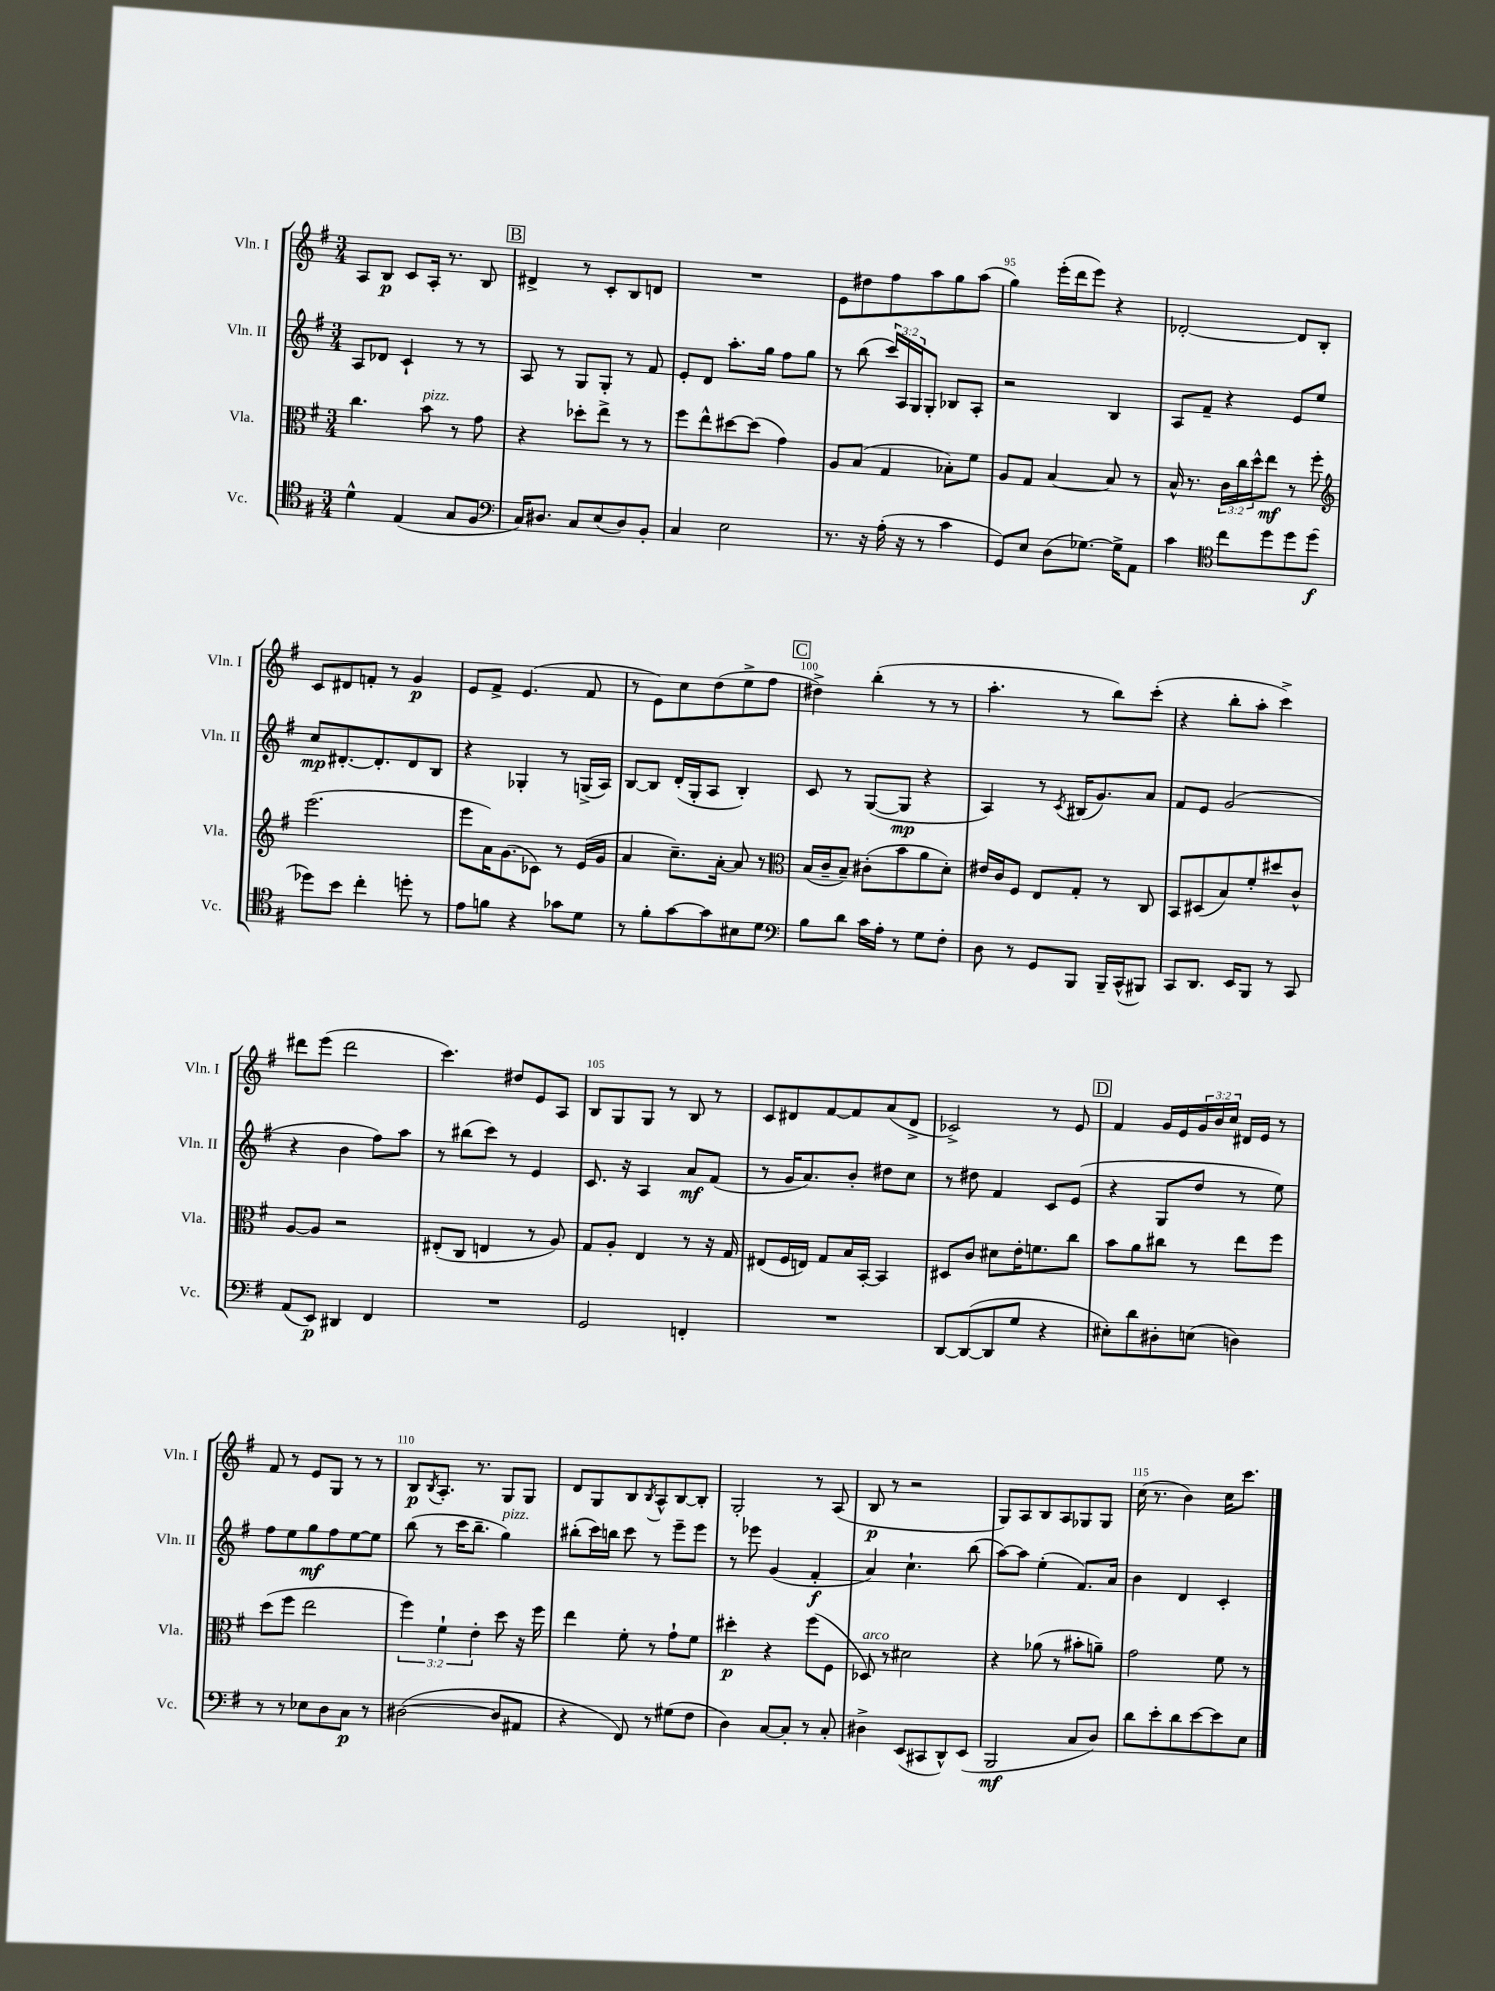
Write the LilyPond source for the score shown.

<<
\new StaffGroup <<
\new Staff = "s0" \with { instrumentName = "Vln. I" shortInstrumentName = "Vln. I" } {
    \clef treble \key g \major \numericTimeSignature \time 3/4 \override Staff.TupletNumber.text = #tuplet-number::calc-fraction-text
    a8 b8\p c'8 a16-. r8. b8 |
    \mark \markup { \box "B" } dis'4-> r8 c'8-. b8 d'8 |
    R2. |
    e'8 dis''8 fis''8 a''8 g''8 a''8( |
    g''4) e'''16-.( d'''16 e'''8) r4 |
    des'2~-. des'8 b8-. |
    c'8 dis'8 f'8-. r8 g'4\p |
    e'8 fis'8-> e'4.( fis'8 |
    r8 e'8) c''8 d''8( e''8-> fis''8 |
    \mark \markup { \box "C" } dis''4->) b''4-.( r8 r8 |
    a''4.-. r8 b''8) c'''8-.( |
    r4 b''8-. a''8-. c'''4->) |
    dis'''8 e'''8( dis'''2 |
    c'''4.) dis''8 e'8 a8 |
    b8 g8 g8 r8 b8 r8 |
    c'8 dis'8 fis'8~ fis'8 a'8( dis'8-> |
    ces'2->) r8 e'8 |
    \mark \markup { \box "D" } fis'4 g'16 e'16 \tuplet 3/2 { g'16 b'16 c''16 } dis'16 e'16 r8 |
    fis'8 r8 e'8 g8 r8 r8 |
    b8\p \acciaccatura { b8 } a8.-. r8. g8 g8 |
    d'8 g8 b8 \acciaccatura { b8 } a8-^ b8~ b8-. |
    g2-. r8 a8( |
    b8\p r8 r2 |
    g8) a8 b8 a8 ges8 ges8 |
    c''16( r8. b'4) c''16 c'''8. \bar "|." |
}
\new Staff = "s1" \with { instrumentName = "Vln. II" shortInstrumentName = "Vln. II" } {
    \clef treble \key g \major \numericTimeSignature \time 3/4 \override Staff.TupletNumber.text = #tuplet-number::calc-fraction-text
    a8 des'8 c'4-! r8 r8 |
    \mark \markup { \box "B" } a8 r8 g8 g8-. r8 fis'8 |
    e'8-. d'8 a''8.-. g''16 fis''8 g''8 |
    r8 b''8( \tuplet 3/2 { c'''16) a16 g16 } g8-. bes8 a8-. |
    r2 b4 |
    a8 fis'8-- r4 e'8 e''8 |
    c''8\mp dis'8.~-. dis'8.-. dis'8 b8 |
    r4 ges4-. r8 g16->( a16) |
    b8~ b8 d'16-.( g16-. a8 b4-.) |
    \mark \markup { \box "C" } c'8 r8 g8~( g8\mp r4 |
    a4) r8 \acciaccatura { c'8 } bis16( g'8.) a'8 |
    fis'8 e'8 g'2( |
    r4 b'4 fis''8) a''8 |
    r8 bis''8( c'''8) r8 e'4 |
    c'8. r16 a4 a'8\mf fis'8( |
    r8 g'16 a'8.) b'8-. dis''8 c''8 |
    r8 dis''8 fis'4 c'8 e'8( |
    \mark \markup { \box "D" } r4 g8 d''8 r8 e''8) |
    fis''8 e''8 g''8\mf fis''8 e''8~ e''8 |
    b''8( r8 c'''16 b''8.-- g''4^\markup { \italic "pizz." }) |
    bis''8-.( c'''16) b''16 c'''8 r8 e'''8-- e'''8 |
    r8 ees'''8 g'4( fis'4-.\f |
    a'4) c''4.-! b''8( |
    a''8~) a''8 e''4-.( fis'8.) a'16 |
    b'4 d'4 c'4-. \bar "|." |
}
\new Staff = "s2" \with { instrumentName = "Vla." shortInstrumentName = "Vla." } {
    \clef alto \key g \major \numericTimeSignature \time 3/4 \override Staff.TupletNumber.text = #tuplet-number::calc-fraction-text
    c''4. b'8^\markup { \italic "pizz." } r8 g'8 |
    \mark \markup { \box "B" } r4 des''8-. e''8-> r8 r8 |
    fis''8 e''8-^ dis''8~ dis''8( g'4) |
    a8 b8( g4 bes8-.) fis'8 |
    a8 g8 b4~ b8 r8 |
    b16-^ r8. \tuplet 3/2 { c'16 c''16 d''16-^ } e''8\mf r8 fis''8-. |
    \clef treble e'''2.( |
    e'''8 a'16) g'8.( ces'8) r8 e'16( g'16 |
    a'4 c''8.--) a'16~-. a'8 r8 |
    \mark \markup { \box "C" } \clef alto b16( c'16-- b8--) cis'8-.( b'8 a'8 d'8-.) |
    eis'16 c'16 fis8 e8 g8-. r8 c8 |
    b,8 dis8( b8) fis'8-. dis''8 c'8-^ |
    a8~ a8 r2 |
    eis8-.( c8 e4 r8 a8) |
    g8 a8-. e4 r8 r16 g16 |
    eis8( fis16 e16) g8 b16 b,16~-. b,4 |
    dis8 c'8 dis'8 e'16-. f'8. c''8 |
    \mark \markup { \box "D" } b'8 a'8 cis''8 r8 e''8 fis''8 |
    d''8( fis''8 e''2 |
    \tuplet 3/2 { fis''4) fis'4-! e'4-. } d''8 r16 fis''16 |
    e''4 fis'8-. r8 g'8-! fis'8 |
    dis''4-.\p r4 fis''8( fis8 |
    des8^\markup { \italic "arco" }) r8 dis'2 |
    r4 aes'8( r8 bis'8-. a'8--) |
    g'2 fis'8 r8 \bar "|." |
}
\new Staff = "s3" \with { instrumentName = "Vc." shortInstrumentName = "Vc." } {
    \clef tenor \key g \major \numericTimeSignature \time 3/4
    d'4-^ e4( g8 fis8 |
    \mark \markup { \box "B" } \clef bass c16) dis8. c8 e8( dis8) b,8-. |
    c4 e2 |
    r8. r16 a16-.( r16 r8 c'4 |
    g,8) e8 d8( ges8.~) ges16-> a,8 |
    c'4 \clef tenor c''8 d''8 d''8 d''8\f( |
    des''8) b'8 c''4-. d''8-. r8 |
    e'8 f'8 r4 ges'8 d'8 |
    r8 fis'8-. g'8~ g'8 bis8 d'8 |
    \mark \markup { \box "C" } \clef bass b8 d'8 c'16 a16-. r8 g8 fis8-. |
    d8 r8 g,8 b,,8 b,,16-- c,16-^( bis,,8) |
    c,8 d,8. e,16 b,,8 r8 c,8 |
    a,8( e,8\p) dis,4 fis,4 |
    R2. |
    g,2 f,4-. |
    R2. |
    d,8~ d,8~( d,8 g8 r4 |
    \mark \markup { \box "D" } eis8-.) d'8 dis8-. e8( d4) |
    r8 r8 ees8 d8 c8\p r8 |
    dis2~( dis8 ais,8 |
    r4 fis,8) r8 gis8( fis8 |
    d4) c8~ c8-. r8 c8-. |
    dis4-> e,8( cis,8 d,8-^) e,8( |
    b,,2\mf c8 d8) |
    d'8 e'8-. d'8 e'8~ e'8 e8 \bar "|." |
}
>>
>>
\layout { \context { \Score currentBarNumber = #91 \override BarNumber.break-visibility = ##(#f #t #t) barNumberVisibility = #(every-nth-bar-number-visible 5) } }
